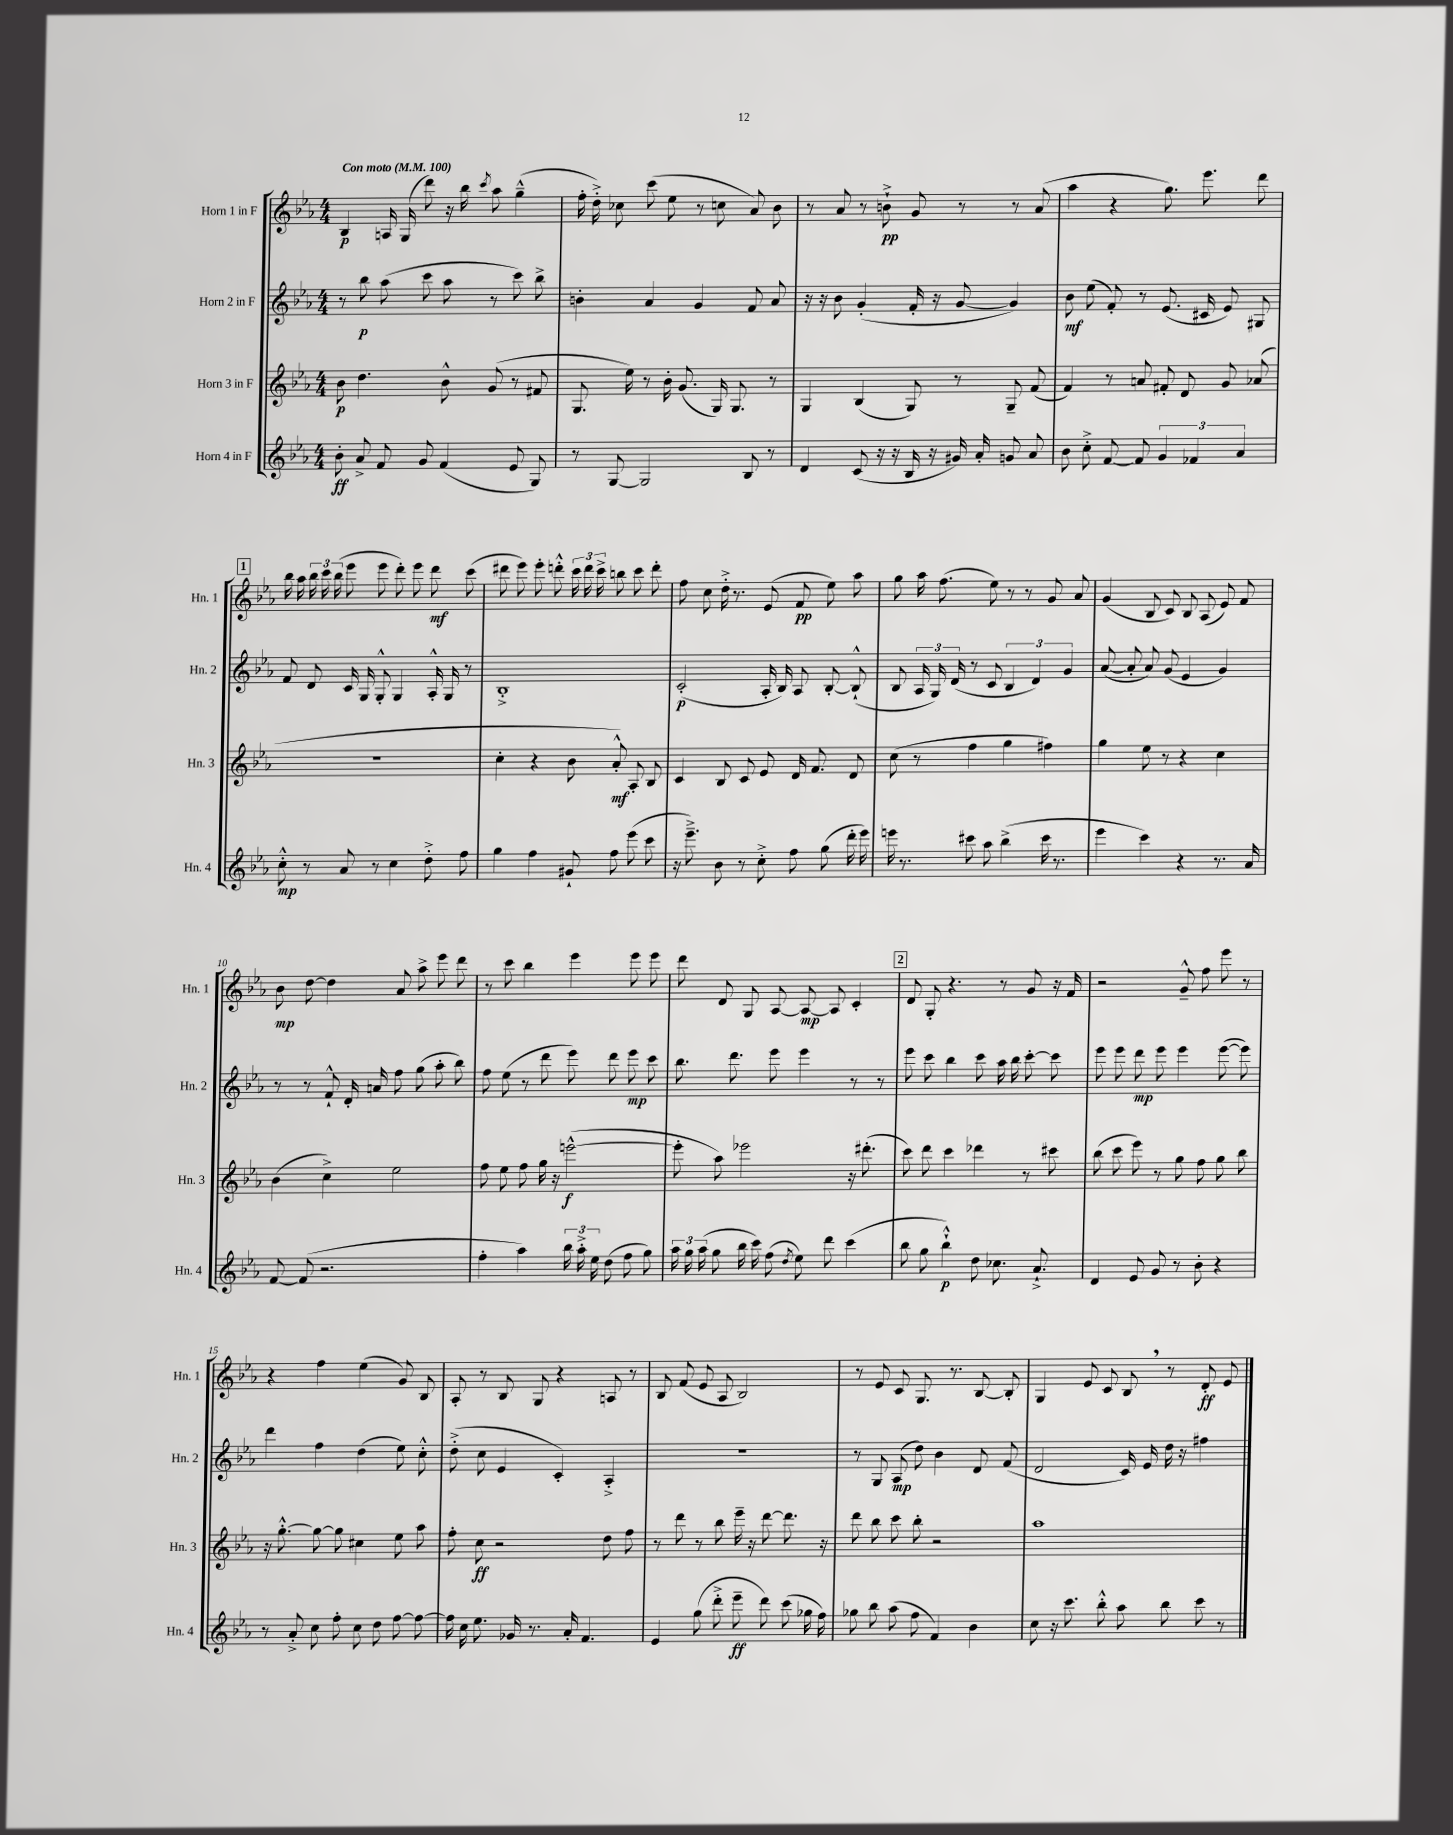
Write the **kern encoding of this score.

**kern	**kern	**kern	**kern
*staff4	*staff3	*staff2	*staff1
*clefG2	*clefG2	*clefG2	*clefG2
*k[b-e-a-]	*k[b-e-a-]	*k[b-e-a-]	*k[b-e-a-]
*M4/4	*M4/4	*M4/4	*M4/4
*MM100	*MM100	*MM100	*MM100
8b-'	8b-	8r	4B-
8a-^	4.dd	8bb-	.
8f	.	(8aa-	16A
.	.	.	(16G
8g	.	8ccc	8ddd)
(4f	8b-^^	8aa-	16r
.	.	.	16bb-
.	.	.	8qccc
.	(8g	8r	8aa-
8e-	8r	8ccc)	(4gg~^^
8G)	8f#	8bb-^	.
=	=	=	=
8r	8.G	4b'	16ff'
.	.	.	16dd'^)
[8G	.	.	8cc-
.	16ee-)	.	.
2G]	8r	4a-	(8ccc
.	16b-'	.	8ee-
.	(8.g	.	.
.	.	4g	8r
.	16G)	.	8cc
.	8.G	.	.
8B-	.	8f	8a-)
8r	8r	8a-	8b-
=	=	=	=
4d	4G	16r	8r
.	.	16r	.
.	.	8b-	8a-
(8c	(4B-	(4g'	8r
16r	.	.	8b`^
16r	.	.	.
16B-	8G)	16f'	8g
16r	.	16r	.
16g#)	8r	[8g	8r
16a-'	.	.	.
8g	8G~	4g])	8r
8a-	(8f	.	(8a-
=	=	=	=
8b-	4f)	8b-	4aa-
8cc'^	.	(8ee-	.
[8f	8r	8f')	4r
8f]	8a	8r	.
6g	8f#'	(8.e-	8.gg)
.	8d	.	.
6f-	.	.	.
.	.	16c#	8.eee-
.	8g	8e-)	.
6a-	.	.	.
.	(8a-	8G#	8ddd
=	=	=	=
8cc'^^	1r	8f	16bb-
.	.	.	16aa-
8r	.	8d	24bb-
.	.	.	24ccc
.	.	.	(24bb-
8a-	.	16c	8eee-
.	.	16G	.
8r	.	8G'^^	8eee-
4cc	.	4G	8ddd')
.	.	.	8eee-
8dd'^	.	16A-'^^	8ddd
.	.	16G	.
8ff	.	8r	(8ccc
=	=	=	=
4gg	4cc'	1B-'^	8ddd#
.	.	.	8eee-)
4ff	4r	.	8eee-'
.	.	.	8ddd'^^
8g#`	8b-	.	24ccc
.	.	.	24ddd
.	.	.	24ccc^
8ff	8a-'^^)	.	8bb
(8eee-	8A-'	.	8ccc
8ccc	8B-	.	8ddd'
=	=	=	=
16r	4c	(2c'	8ff
8.eee-~^)	.	.	.
.	.	.	8cc
8b-	8B-	.	16dd'^
.	.	.	8.r
8r	8c	.	.
8cc'^	8e-	16A-'	(8e-
.	.	16B-)	.
8ff	16d	8A-	8f
.	8.f	.	.
(8gg	.	[8B-'	8ee-)
16ddd'	8d	(8B-`^^]	8aa-
16eee-)	.	.	.
=	=	=	=
16eee	(8cc	8B-	8gg
8.r	.	.	.
.	8r	24A-	16aa-
.	.	24G)	.
.	.	.	(8.ff
.	.	(24d	.
8ccc#	4ff	8r	.
8aa-	.	8c	8ee-)
(4bb-^	4gg	6B-	8r
.	.	.	8r
.	.	6d)	.
16ccc#	4ff#)	.	8g
8.r	.	.	.
.	.	6g	.
.	.	.	8a-
=	=	=	=
4eee-	4gg	([8a-	(4g
.	.	8a-']	.
4ccc)	8ee-	8a-)	8B-
.	8r	(8g	8c)
4r	4r	4e-	8B-
.	.	.	(8A-
8.r	4cc	4g)	8e-)
.	.	.	8f
16a-	.	.	.
=	=	=	=
[8f	(4b-	8r	8b-
(8f]	.	8r	[8dd
2.r	4cc^)	8f`^^	4dd]
.	.	16d'	.
.	.	16a	.
.	2ee-	8ff	8a-
.	.	(8gg	8aa-^
.	.	8aa-'	8eee-
.	.	8bb-)	8ddd
=	=	=	=
4ff'	8ff	8ff	8r
.	8ee-	(8ee-	8ccc
4aa-)	8ff	8r	4bb-
.	16gg	8ddd	.
.	16r	.	.
24bb-	([2eee^^	8eee-)	4eee-
24aa-'^	.	.	.
24ee-	.	.	.
(8dd	.	8ddd	.
8ff	.	8eee-	8eee-
8gg)	.	8ccc	8eee-
=	=	=	=
24aa-	8eee']	8.bb-	8ddd
24gg	.	.	.
(24aa-	.	.	.
8gg	8aa-)	.	8d
.	.	8.ddd	.
16bb-	2eee-	.	8G
16ccc)	.	.	.
(8ff	.	8eee-	[8A-
8qdd	.	.	.
8ee-)	.	4eee-	8A-_
8ddd	.	.	8A-]
(4ccc	16r	8r	4c'
.	(8.ddd#'	.	.
.	.	8r	.
=	=	=	=
8bb-	8ccc)	8eee-	8d
8gg	8ddd	8ccc	8G'
4bb-`^^)	4ccc	4bb-	4.r
8dd	4ddd-	8ccc	.
8.cc-	.	16aa-	8r
.	.	16bb-	.
.	8r	[8ccc'	8g
8.a-`^	.	.	.
.	8ccc#	8ccc]	16r
.	.	.	16f
=	=	=	=
4d	(8bb-	8eee-	2r
.	8ccc	8eee-	.
8e-	8eee-)	8ddd	.
8g	8r	8eee-	.
8r	8gg	4eee-	8g~^^
8b-'	8ff	.	8ff
4r	8gg	([8eee-	8eee-
.	8bb-	8eee-])	8r
=	=	=	=
8r	16r	4ddd	4r
.	[8.gg'^^	.	.
8a-'^	.	.	.
8cc	8gg_	4ff	4ff
8ff'	8gg]	.	.
8cc	4cc#	(4dd	(4ee-
8dd	.	.	.
[8ff	8ee-	8ee-)	8g)
8ff_	8aa-	8cc'^^	8B-
=	=	=	=
16ff]	8ff'	(8dd'^	8A-'
16cc	.	.	.
8.ee-	8cc	8cc	8r
.	2r	4e-	8B-
16g-	.	.	.
8.r	.	.	8G
.	.	4c')	4r
16a-'	.	.	.
4.f	.	.	.
.	8dd	4A-'^	8A
.	8ff	.	8r
=	=	=	=
4e-	8r	1r	8B-
.	8ddd	.	(8f
(8gg	8r	.	8e-
8ddd'^	8bb-	.	8A-
8eee-~	16eee-~	.	2B-)
.	16r	.	.
8ddd)	[8ddd	.	.
(8ccc	8.ddd]	.	.
16gg-	.	.	.
16ff)	16r	.	.
=	=	=	=
8gg-	8ddd	8r	8r
8bb-	8bb-	8G	8e-
(8aa-	8ccc	(8A-	8c
8ff	8bb-'	8dd)	8.G
4f)	2r	4b-	.
.	.	.	8.r
4b-	.	8d	[8B-
.	.	(8f	8B-']
=	=	=	=
8cc	1aa-	2d	4G
16r	.	.	.
8.ccc	.	.	.
.	.	.	8e-
8bb-'^^	.	.	8c
8aa-	.	16c)	8B-
.	.	16e-	.
8bb-	.	16dd	8r
.	.	16r	.
8ccc	.	4ff#	8d'
8r	.	.	8e-
==	==	==	==
*-	*-	*-	*-
